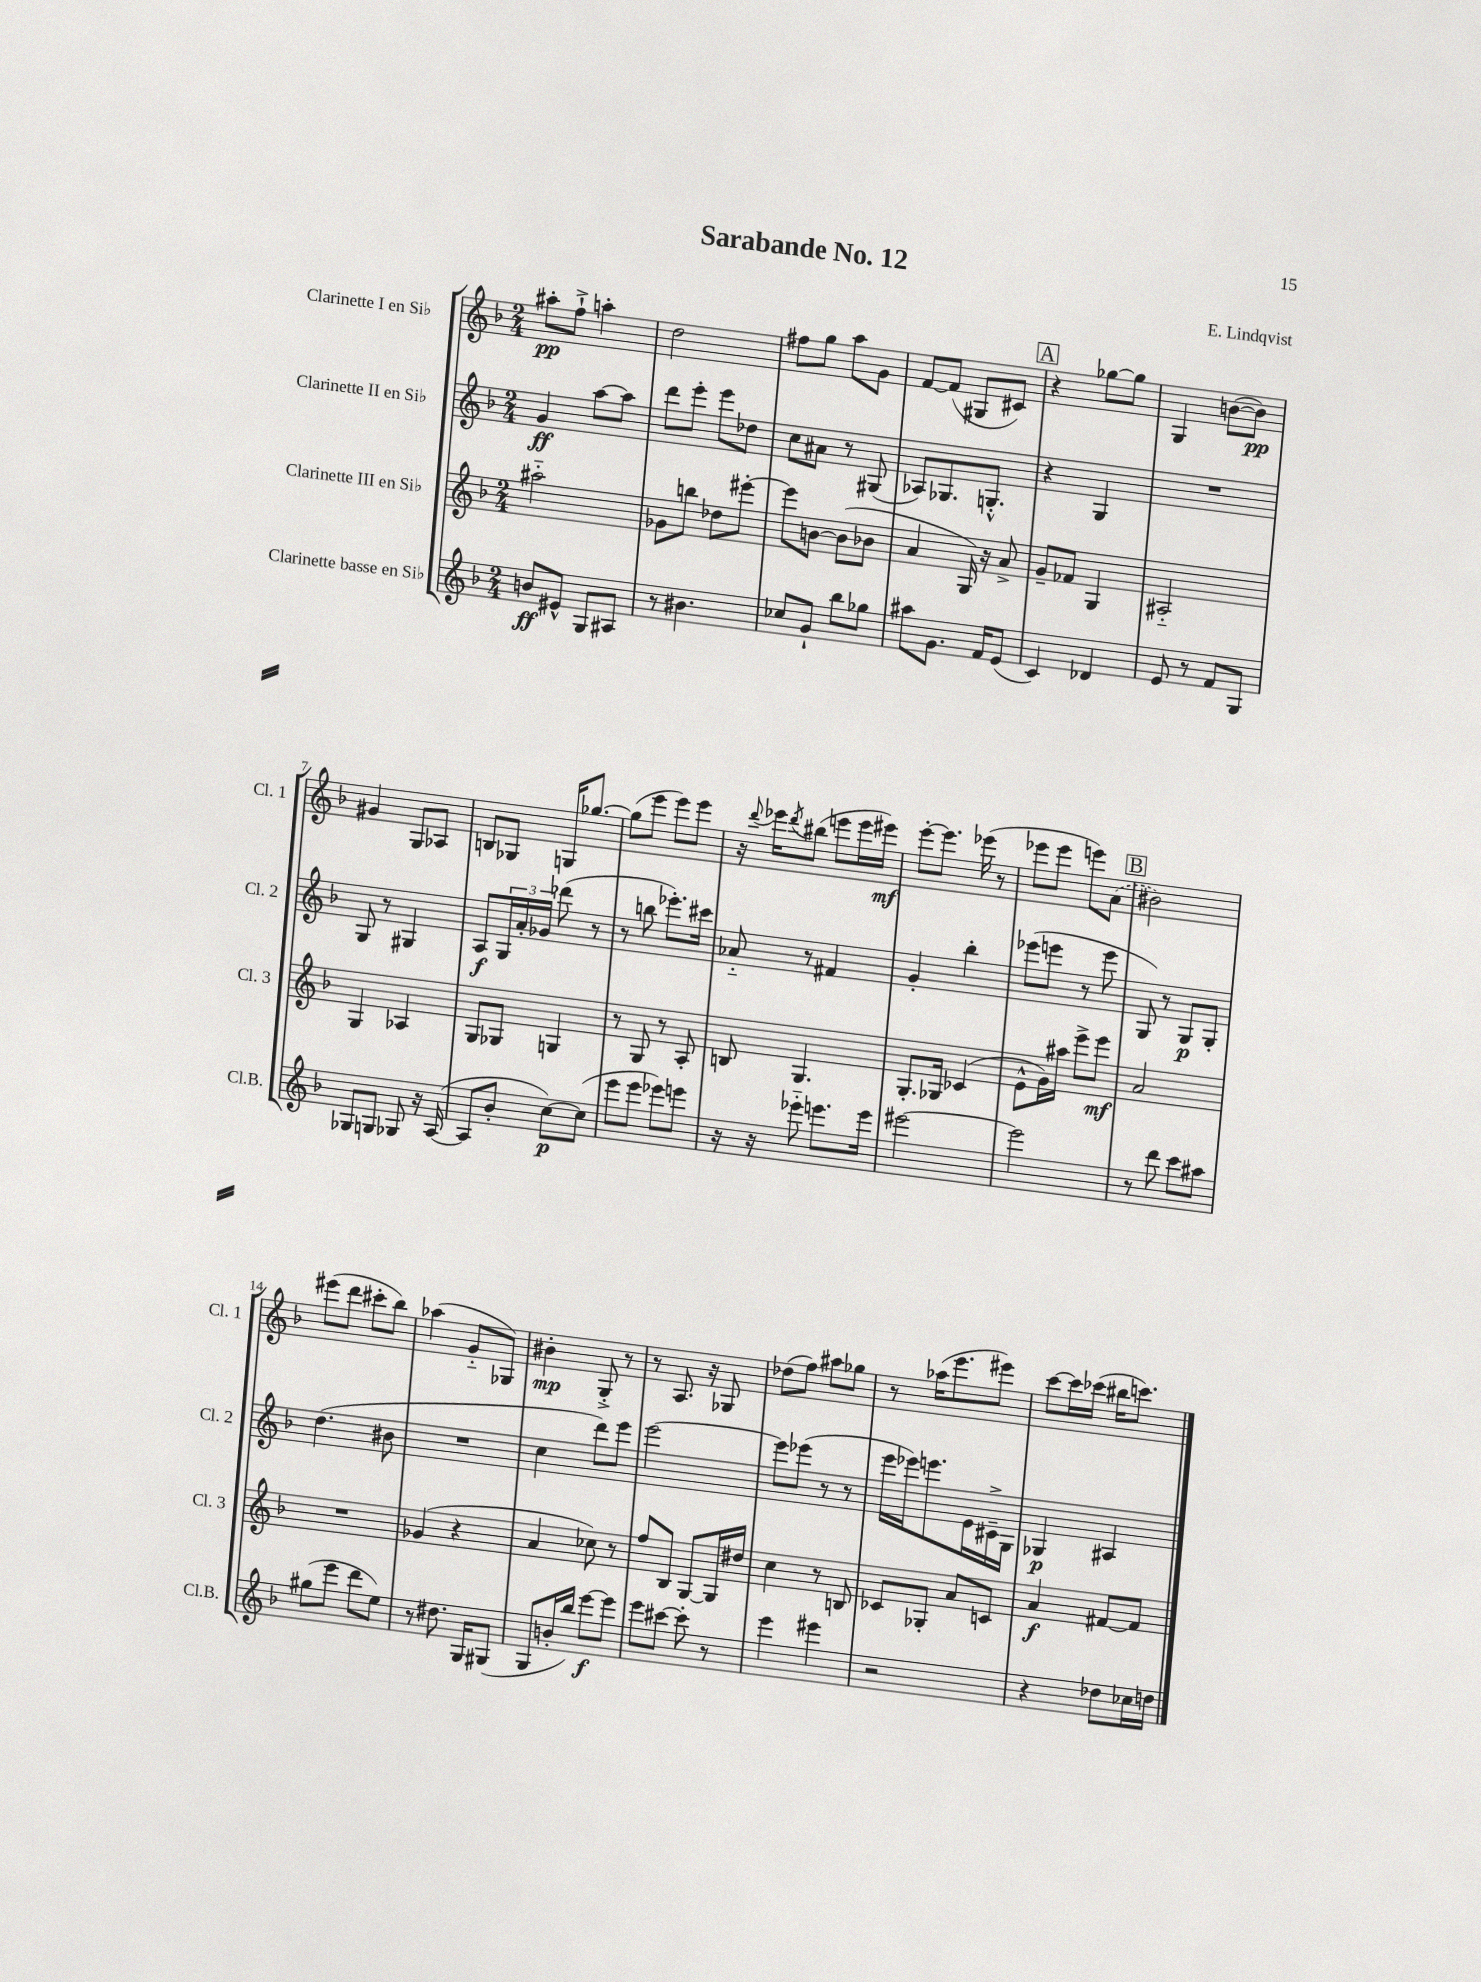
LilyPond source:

\header { title = "Sarabande No. 12" composer = "E. Lindqvist" }
<<
\new StaffGroup <<
\new Staff = "s0" \with { instrumentName = "Clarinette I en Sib" shortInstrumentName = "Cl. 1" } {
    \clef treble \key f \major \numericTimeSignature \time 2/4
    ais''8-.\pp f''8-!-> a''4-. |
    d''2 |
    fis''8 g''8 a''8 g'8 |
    f'8~ f'8( gis8 cis'8) |
    \mark \markup { \box "A" } r4 ges''8~ ges''8 |
    g4 b'8~( b'8\pp) |
    gis'4 g8 aes8 |
    b8 ges8 g16 ges''8.~ |
    ges''8( e'''8 e'''8) e'''8 |
    r16 \appoggiatura { d'''8 } ees'''16 \acciaccatura { d'''8 } bis''8( e'''8 e'''16 eis'''16\mf) |
    e'''8~-. e'''8. ees'''16( r8 |
    ees'''8 ees'''8 e'''8) \once \slurDashed a'8( |
    \mark \markup { \box "B" } bis'2) |
    eis'''8( d'''8 cis'''8-. bes''8) |
    aes''4( g'8-_ ges8) |
    bis'4-.\mp g8-.-> r8 |
    r8 a8. r16 ges8 |
    des''8( f''8) ais''8 ges''8 |
    r8 aes''16( e'''8. eis'''8) |
    c'''8~ c'''16 ces'''16( bis''16 c'''8.) \bar "|." |
}
\new Staff = "s1" \with { instrumentName = "Clarinette II en Sib" shortInstrumentName = "Cl. 2" } {
    \clef treble \key f \major \numericTimeSignature \time 2/4
    g'4\ff a''8~ a''8 |
    d'''8 e'''8-. e'''8 des''8 |
    c''8 ais'8 r8 gis8( |
    aes8) ges8. g8.-.-^ |
    \mark \markup { \box "A" } r4 g4 |
    R2 |
    g8 r8 gis4 |
    a8\f \tuplet 3/2 { g16 a'16-. ges'16 } des'''8( r8 |
    r8 b''8 ees'''8.-.) cis'''16 |
    aes'8-_ r8 fis'4 |
    g'4-. bes''4-. |
    ees'''8( e'''8 r8 e'''8 |
    \mark \markup { \box "B" } g8) r8 g8\p g8-. |
    d''4.( bis'8 |
    R2 |
    c''4 d'''8) e'''8 |
    e'''2~ |
    e'''8 ees'''8( r8 r8 |
    e'''16 ees'''16) e'''8. e'16 cis'16---> g16 |
    ges4\p ais4 \bar "|." |
}
\new Staff = "s2" \with { instrumentName = "Clarinette III en Sib" shortInstrumentName = "Cl. 3" } {
    \clef treble \key f \major \numericTimeSignature \time 2/4
    ais''2-_ |
    ges'8 b''8 des''8 eis'''8~-. |
    eis'''8 b'8~ b'8( bes'8 |
    a'4 g16) r16 a'8-> |
    \mark \markup { \box "A" } g'8-- fes'8 g4 |
    ais2-_ |
    g4 aes4 |
    g8 ges8 g4 |
    r8 g8 r8 a8-. |
    b8 g4. |
    g8.-. ges16 ces'4( |
    e'8-^ g'16) ais''16 e'''8-> e'''8\mf |
    \mark \markup { \box "B" } a'2 |
    R2 |
    ges'4( r4 |
    a'4 ces''8) r8 |
    f''8 bes8 g8~ g16 dis''16 |
    c''4 r8 b8 |
    ces'8 ges8-. a'8 c'8 |
    a'4\f fis'8~ fis'8 \bar "|." |
}
\new Staff = "s3" \with { instrumentName = "Clarinette basse en Sib" shortInstrumentName = "Cl.B." } {
    \clef treble \key f \major \numericTimeSignature \time 2/4
    b'8\ff eis'8-^ g8 ais8 |
    r8 bis'4. |
    ces''8 g'8-! bes''8 ges''8 |
    ais''8 g'8. f'16 e'8( |
    \mark \markup { \box "A" } c'4) des'4 |
    e'8 r8 f'8 g8 |
    ges8 g8 ges8 r16 a16~( |
    a8 bes'8-. c''8~\p) c''8( |
    e'''8 e'''8 ees'''8) e'''8 |
    r16 r16 ees'''8-_ e'''8. e'''16 |
    eis'''2~ |
    eis'''2 |
    \mark \markup { \box "B" } r8 d'''8 c'''8 ais''8 |
    gis''8( e'''8 d'''8 e''8) |
    r8 dis''8. g16 gis8( |
    g8 b'16-. bes''16) e'''8~\f e'''8 |
    e'''8 cis'''8~ cis'''8-. r8 |
    e'''4 eis'''4 |
    r2 |
    r4 des''8 ces''16 d''16 \bar "|." |
}
>>
>>
